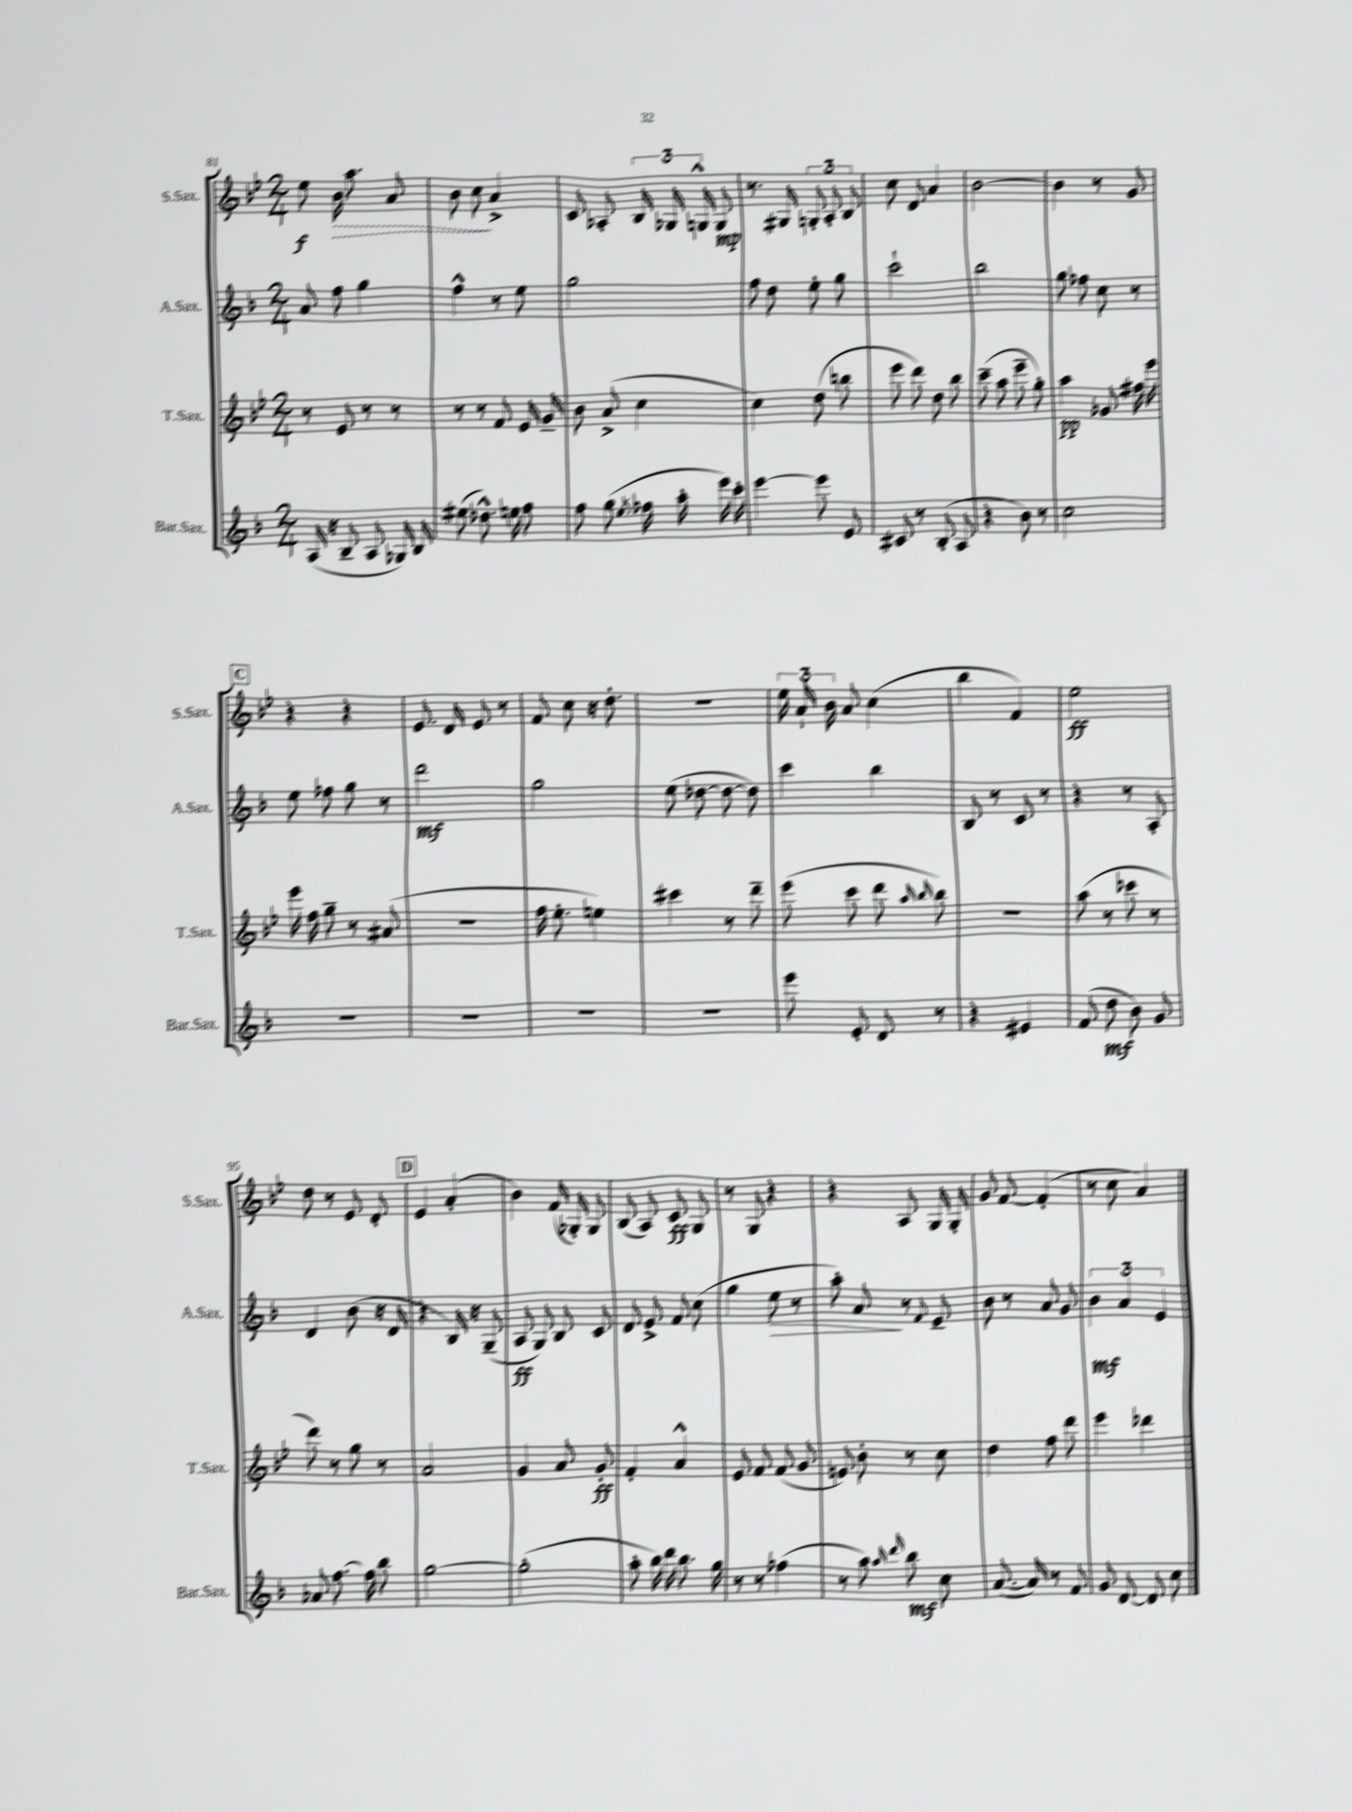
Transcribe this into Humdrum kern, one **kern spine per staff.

**kern	**dynam	**kern	**dynam	**kern	**dynam	**kern	**dynam
*part4	*part4	*part3	*part3	*part2	*part2	*part1	*part1
*staff4	*staff4	*staff3	*staff3	*staff2	*staff2	*staff1	*staff1
*I"Bar.Sax.	*	*I"T.Sax.	*	*I"A.Sax.	*	*I"S.Sax.	*
*I'Bar.Sax.	*	*I'T.Sax.	*	*I'A.Sax.	*	*I'S.Sax.	*
*clefG2	*	*clefG2	*	*clefG2	*	*clefG2	*
*k[b-]	*	*k[b-e-]	*	*k[b-]	*	*k[b-e-]	*
*M2/4	*	*M2/4	*	*M2/4	*	*M2/4	*
=81	=81	=81	=81	=81	=81	=81	=81
(16A/	.	8r	.	8a/	.	8ee-\	f
16r	.	.	.	.	.	.	.
!	!	!	!	!	!	!	!LO:HP:b
8B-~/	.	8e-/	.	8ff\	.	16b-\	>
.	.	.	.	.	.	8.aa\	.
8A/	.	8r	.	4gg\	.	.	.
16G-X/)	.	8r	.	.	.	8a/	.
16B-/	.	.	.	.	.	.	.
=82	=82	=82	=82	=82	=82	=82	=82
(8ee#X\	.	8r	.	4ff^^\	.	8b-\	.
8.dd-X^^\)	.	8r	.	.	.	8cc\	.
.	.	8f/	.	8r	.	4a^/	]
16een\	.	.	.	.	.	.	.
8ff\	.	16e-/	.	8ee\	.	.	.
.	.	16g~/	.	.	.	.	.
=83	=83	=83	=83	=83	=83	=83	=83
8ff\	.	8b-\	.	2gg\	.	8c/	.
(8gg\	.	(8a^/	.	.	.	8A-X'/	.
8qee/	.	.	.	.	.	.	.
16ff-X\	.	4cc\	.	.	.	24B-/	.
.	.	.	.	.	.	24G-X/	.
16aa'\	.	.	.	.	.	.	.
.	.	.	.	.	.	24Gn^^/	.
16eee\)	.	.	.	.	.	8G/	mp
16ccc'\	.	.	.	.	.	.	.
=84	=84	=84	=84	=84	=84	=84	=84
[4eee\	.	4cc\)	.	8ff\	.	8.r	.
.	.	.	.	8dd\	.	.	.
.	.	.	.	.	.	16G#X/	.
8eee\]	.	(8dd\	.	8ee'\	.	12Gn'/	.
.	.	.	.	.	.	12A'/	.
8e/	.	8bbn\	.	8gg\	.	.	.
.	.	.	.	.	.	12B-/	.
=85	=85	=85	=85	=85	=85	=85	=85
8c#X/	.	8eee-\	.	2ccc`\	.	8cc\	.
8r	.	8ddd\)	.	.	.	8d/	.
(8B-'/	.	8dd\	.	.	.	4a/	.
8A/	.	8bb-\	.	.	.	.	.
=86	=86	=86	=86	=86	=86	=86	=86
4r	.	(8ccc~\	.	2bb-\	.	[2b-\	.
.	.	8aa\	.	.	.	.	.
8b-\)	.	8eee-~\	.	.	.	.	.
8r	.	8gg'\)	.	.	.	.	.
=87	=87	=87	=87	=87	=87	=87	=87
2cc\	.	4aa\	pp	8gg\	.	4b-\]	.
.	.	.	.	8ff-X\	.	.	.
.	.	8g-X/	.	8cc\	.	8r	.
.	.	16ff#X\	.	8r	.	8g/	.
.	.	16eee-\	.	.	.	.	.
!!LO:LB:g=z
!!LO:REH:place=s1:t=C
=88	=88	=88	=88	=88	=88	=88	=88
2r	.	16eee-\	.	8ee\	.	4r	.
.	.	16ff\	.	.	.	.	.
.	.	8gg~\	.	8ff-X\	.	.	.
.	.	8r	.	8gg\	.	4r	.
.	.	(8a#X/	.	8r	.	.	.
=89	=89	=89	=89	=89	=89	=89	=89
2r	.	2r	.	2ddd\	mf	8.e-/	.
.	.	.	.	.	.	16d/	.
.	.	.	.	.	.	8e-/	.
.	.	.	.	.	.	8r	.
=90	=90	=90	=90	=90	=90	=90	=90
2r	.	16ff\	.	2gg\	.	8f/	.
.	.	8.ee-'\	.	.	.	.	.
.	.	.	.	.	.	8cc\	.
.	.	4een\)	.	.	.	16r	.
.	.	.	.	.	.	8.dd'\	.
=91	=91	=91	=91	=91	=91	=91	=91
2r	.	4ccc#X\	.	(8ee\	.	2r	.
.	.	.	.	[8dd-X\	.	.	.
.	.	8r	.	8dd-\_	.	.	.
.	.	8ddd~\	.	8dd-\])	.	.	.
=92	=92	=92	=92	=92	=92	=92	=92
8eee\	.	(8eee-\	.	4ccc\	.	24ee-\	.
.	.	.	.	.	.	24a`/	.
.	.	.	.	.	.	24b-\	.
8e'/	.	8ccc\	.	.	.	8a/	.
8d/	.	8ddd\	.	4bb-\	.	(4cc\	.
.	.	16qqaa/	.	.	.	.	.
.	.	16qqbb-/	.	.	.	.	.
8r	.	8bb-\)	.	.	.	.	.
=93	=93	=93	=93	=93	=93	=93	=93
4r	.	2r	.	8B-/	.	4bb-\	.
.	.	.	.	8r	.	.	.
4e#X/	.	.	.	8c/	.	4f/)	.
.	.	.	.	8r	.	.	.
=94	=94	=94	=94	=94	=94	=94	=94
(8f/	.	(8aa\	.	4r	.	2ee-\	ff
8dd\	mf	8r	.	.	.	.	.
8b-\)	.	8ccc-X\	.	8r	.	.	.
8g/	.	8r	.	8A'/	.	.	.
!!LO:LB:g=z
=95	=95	=95	=95	=95	=95	=95	=95
8a-X/	.	8ddd\)	.	4d/	.	8dd\	.
[8.ff\	.	8r	.	.	.	8r	.
.	.	8gg\	.	(8b-\	.	8e-/	.
16ff\]	.	.	.	.	.	.	.
8bb-\	.	8r	.	16r	.	8d'/	.
.	.	.	.	16d/	.	.	.
!!LO:REH:place=s1:t=D
=96	=96	=96	=96	=96	=96	=96	=96
[2gg\	.	2a/	.	4r	.	4e-/	.
.	.	.	.	16B-/)	.	(4a'/	.
.	.	.	.	16r	.	.	.
.	.	.	.	(8G~/	.	.	.
=97	=97	=97	=97	=97	=97	=97	=97
(2gg'\]	.	4g/	.	8A/	ff	4b-\)	.
.	.	.	.	8G/)	.	.	.
.	.	8a/	.	8B-/	.	(16f/	.
.	.	.	.	.	.	16G-X'/)	.
.	.	8g'/	ff	8c/	.	8G-/	.
=98	=98	=98	=98	=98	=98	=98	=98
8aa'\	.	4f'/	.	8d/	.	(8B-/	.
16bb-\)	.	.	.	8e^/	.	8A/)	.
16ddd\	.	.	.	.	.	.	.
8.bb-\	.	4a^^/	.	8f/	.	8c/	ff
.	.	.	.	(8cc\	.	8G/	.
16gg\	.	.	.	.	.	.	.
=99	=99	=99	=99	=99	=99	=99	=99
8r	.	8e-/	.	4gg\	.	8r	.
8r	.	8f/	.	.	.	8G/	.
!	!	!	!	!	!LO:HP:b	!	!
(4ff-X\	.	(8f/	.	8ee\	>	4r	.
.	.	8g/	.	8r	.	.	.
=100	=100	=100	=100	=100	=100	=100	=100
8r	.	8en/)	.	8aa'\)	.	4r	.
8aa\)	.	8b-'\	.	8a/	.	.	.
16qqaa/	.	.	.	.	.	.	.
16qqddd/	.	.	.	.	.	.	.
8bb-\	mf	8r	.	8r	]	8A/	.
.	.	.	.	8qqf/	.	.	.
8cc\	.	8cc\	.	8e~/	.	16G/	.
.	.	.	.	.	.	16G'/	.
=101	=101	=101	=101	=101	=101	=101	=101
([8.a/	.	4dd\	.	8b-\	.	8g/	.
.	.	.	.	8r	.	[8f/	.
16a/])	.	.	.	.	.	.	.
8r	.	8ff\	.	8a/	.	(4f'/]	.
8f/	.	8ddd\	.	8g/	.	.	.
=102	=102	=102	=102	=102	=102	=102	=102
8g/	.	4eee-\	.	6b-\	mf	8r	.
[8d/	.	.	.	.	.	8cc\	.
.	.	.	.	6a/	.	.	.
8d/]	.	4ddd-X\	.	.	.	4a/)	.
.	.	.	.	6e/	.	.	.
8cc\	.	.	.	.	.	.	.
==	==	==	==	==	==	==	==
*-	*-	*-	*-	*-	*-	*-	*-
